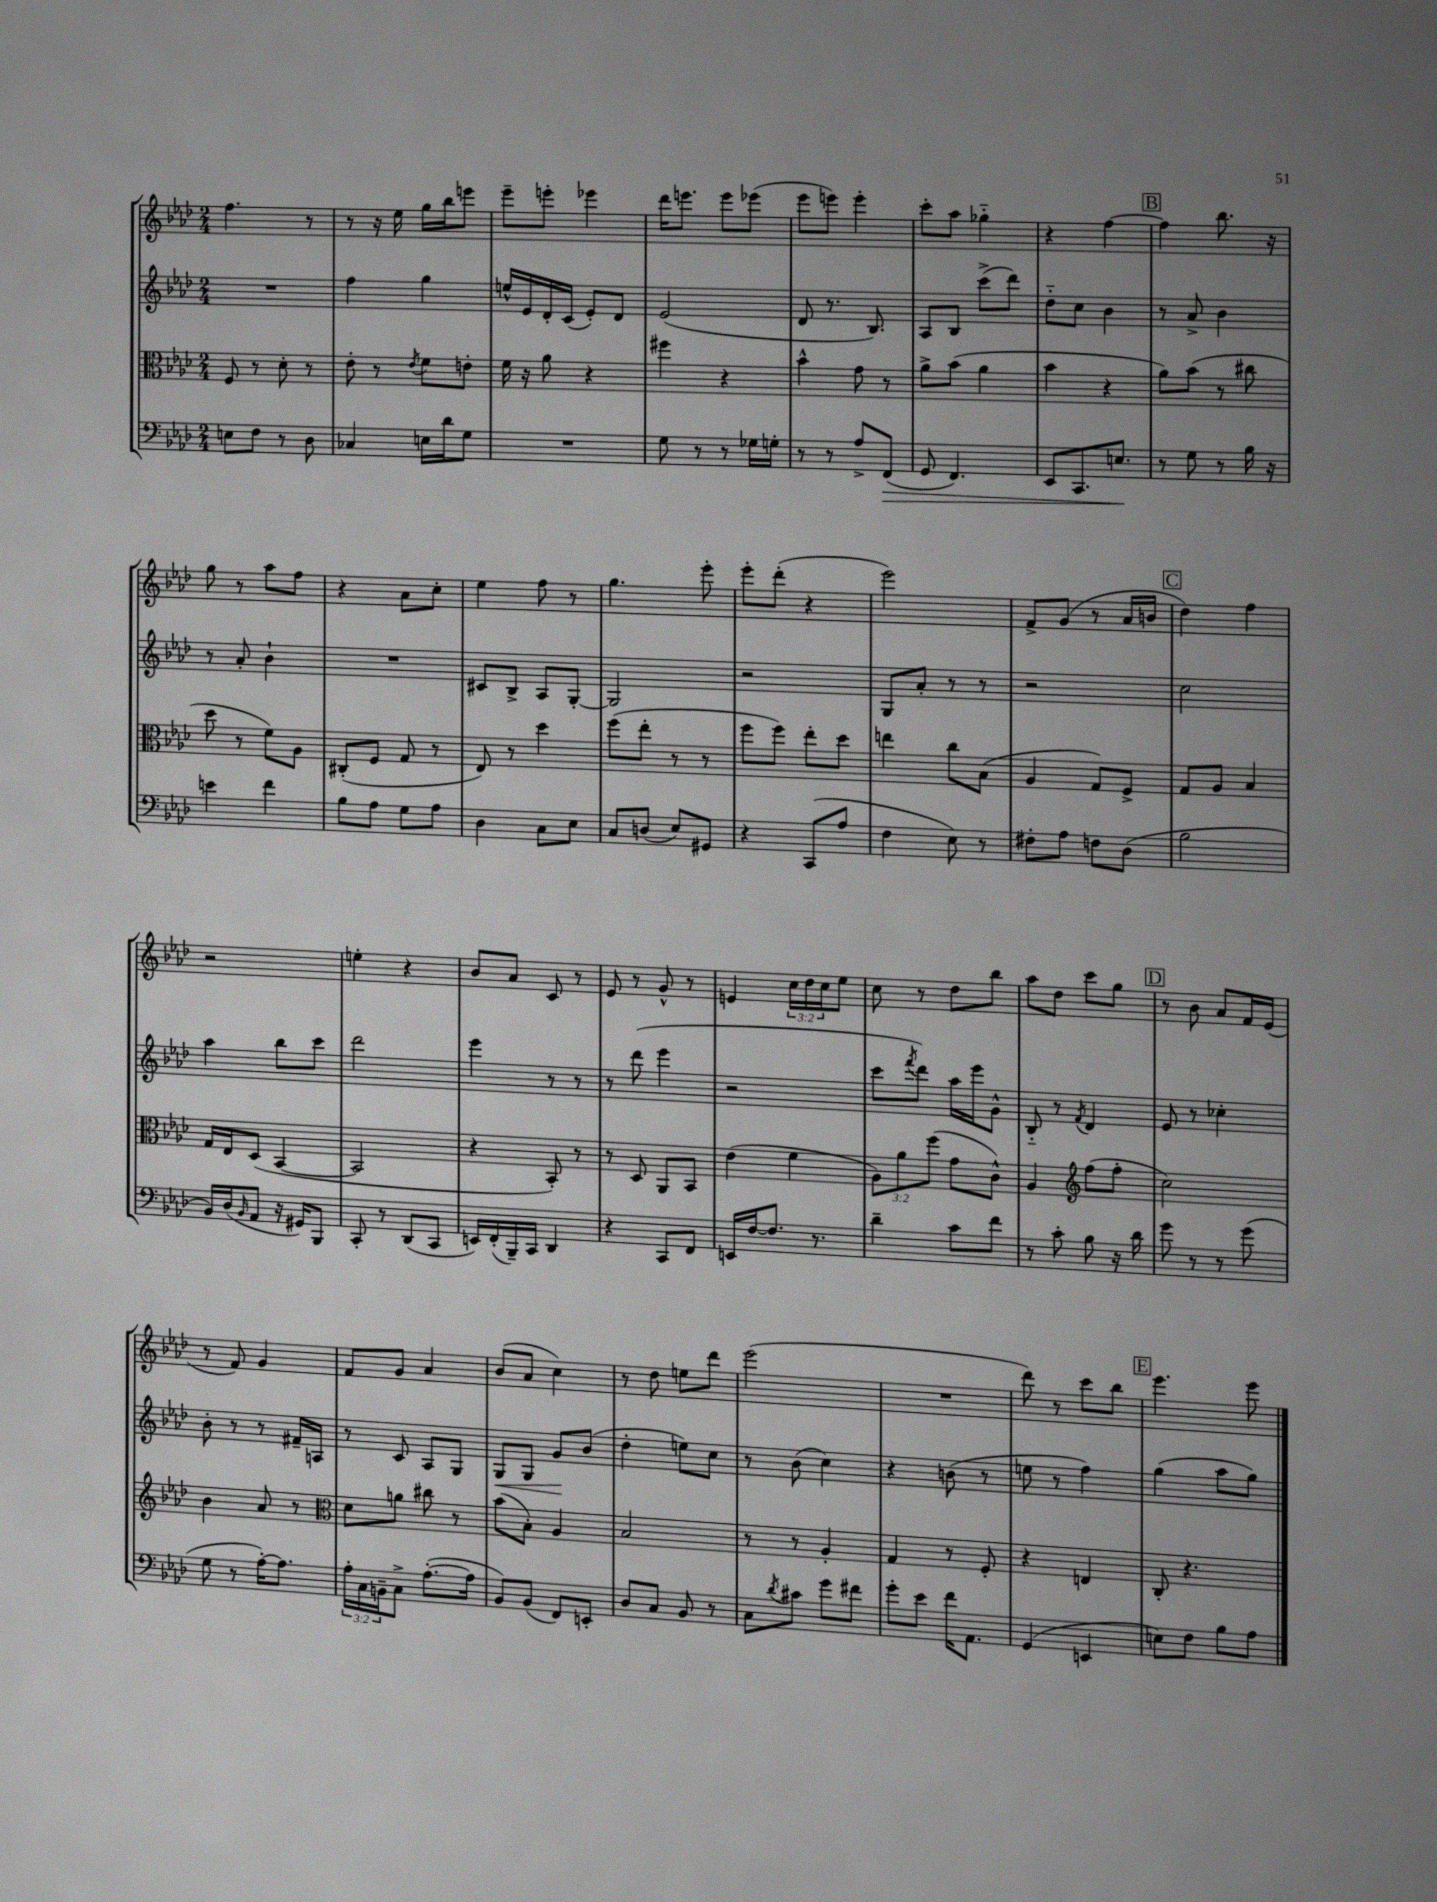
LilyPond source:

<<
\new StaffGroup <<
\new Staff = "s0" {
    \clef treble \key aes \major \numericTimeSignature \time 2/4 \override Staff.TupletNumber.text = #tuplet-number::calc-fraction-text
    f''4. r8 |
    r8 r16 ees''16 g''16 bes''16 e'''8 |
    ees'''8-- e'''8-. ees'''4 |
    des'''16 e'''8. e'''8 ees'''8( |
    ees'''8 e'''8) e'''4-. |
    c'''8-. aes''8 ges''4-_ |
    r4 f''4~ |
    \mark \markup { \box "B" } f''4 bes''8. r16 |
    g''8 r8 aes''8 f''8 |
    r4 aes'8 c''8-. |
    ees''4 f''8 r8 |
    g''4. ees'''8-. |
    ees'''8-. des'''8-.( r4 |
    ees'''2) |
    f'8-> g'8( r8 aes'16 b'16 |
    \mark \markup { \box "C" } des''4) f''4 |
    r2 |
    e''4-. r4 |
    bes'8 aes'8 c'8 r8 |
    ees'8 r8 g'8-^ r8 |
    e'4 \tuplet 3/2 { c''16 des''16 c''16 } ees''8 |
    c''8 r8 des''8 bes''8 |
    aes''8 des''8 c'''8 g''8 |
    \mark \markup { \box "D" } r8 bes'8 aes'8 f'16 ees'16( |
    r8 f'8) g'4 |
    f'8 g'8 aes'4 |
    bes'8( aes'8 c''4) |
    r8 des''8 e''8 des'''8 |
    ees'''2( |
    R2 |
    des'''8) r8 c'''8 bes''8 |
    \mark \markup { \box "E" } ees'''4. ees'''8 \bar "|." |
}
\new Staff = "s1" {
    \clef treble \key aes \major \numericTimeSignature \time 2/4
    R2 |
    f''4 g''4 |
    e''16-^ ees'16 des'16-. c'16( ees'8-.) des'8 |
    ees'2( |
    des'8 r8. bes8.) |
    aes8 bes8 c'''8->( des'''8) |
    des''8-_ c''8 bes'4 |
    \mark \markup { \box "B" } r8 aes'8-> bes'4 |
    r8 aes'8-. bes'4-! |
    R2 |
    cis'8 bes8-> aes8 g8~-. |
    g2 |
    r2 |
    g8 aes'8-. r8 r8 |
    r2 |
    \mark \markup { \box "C" } c''2 |
    aes''4 bes''8 c'''8 |
    des'''2 |
    ees'''4 r8 r8 |
    r8 des'''8( ees'''4 |
    r2 |
    c'''8 \acciaccatura { f'''8 } des'''8) aes''16 ees'''16 g'8-^ |
    bes8-_ r8 \acciaccatura { f'8 } des'4 |
    \mark \markup { \box "D" } ees'8 r8 ces''4-. |
    bes'8-. r8 r8 fis'16-- a16 |
    r8 c'8 aes8 g8 |
    g8\< g8 g'8\! bes'8( |
    des''4-. e''8) c''8 |
    r8 bes'8( c''4) |
    r4 b'8( r8 |
    e''8 r8 f''4) |
    \mark \markup { \box "E" } g''4( aes''8 g''8) \bar "|." |
}
\new Staff = "s2" {
    \clef alto \key aes \major \numericTimeSignature \time 2/4 \override Staff.TupletNumber.text = #tuplet-number::calc-fraction-text
    f8 r8 des'8-. r8 |
    ees'8-. r8 \acciaccatura { ees'8 } f'8 e'8-. |
    f'16 r16 aes'8 r4 |
    fis''4 r4 |
    bes'4-^ g'8 r8 |
    aes'8-> bes'8( aes'4 |
    bes'4 r4 |
    \mark \markup { \box "B" } aes'8) bes'8( r8 cis''8 |
    des''8 r8 f'8) aes8 |
    cis8-.( f8 g8 r8 |
    ees8) r8 des''4 |
    f''8( ees''8-. r8 r8 |
    f''8 f''8) ees''8-. des''8 |
    e''4 c''8 bes8( |
    aes4 g8) f8-> |
    \mark \markup { \box "C" } g8 aes8 bes4 |
    g16 ees16 des8( bes,4~ |
    bes,2 |
    r4 bes,8-.) r8 |
    r8 des8 aes,8 bes,8 |
    ees'4( f'4 |
    \tuplet 3/2 { aes8) aes'8 f''8( } g'8 c'8-^) |
    aes4 \clef treble f''8( f''8-. |
    \mark \markup { \box "D" } c''2) |
    bes'4 aes'8 r8 |
    \clef alto des'8 a'8 cis''8 r8 |
    bes'8( bes8-.) aes4 |
    bes2 |
    r8 r8 aes4-. |
    g4 r8 f8-. |
    r4 e4 |
    \mark \markup { \box "E" } c8-. r4. \bar "|." |
}
\new Staff = "s3" {
    \clef bass \key aes \major \numericTimeSignature \time 2/4 \override Staff.TupletNumber.text = #tuplet-number::calc-fraction-text
    e8 f8 r8 des8 |
    ces4 e16 des'16 g8 |
    R2 |
    g8 r8 r8 ges16 g16-. |
    r8 r8 aes8-> f,8\>( |
    g,8 f,4.) |
    ees,8 c,8. e8.\! |
    \mark \markup { \box "B" } r8 g8 r8 bes16 r16 |
    e'4 f'4 |
    bes8 aes8 g8 aes8 |
    des4 c8 ees8 |
    c8 d8( ees8) gis,8 |
    r4 c,8( aes8 |
    f4 ees8) r8 |
    fis8-. aes8 f8 des8( |
    \mark \markup { \box "C" } bes2 |
    bes,16) des16( \grace { bes,16 } aes,8 r16 gis,16) bes,,8 |
    c,8-. r8 des,8( c,8 |
    e,16) f,16-.( bes,,16--) c,16 des,4 |
    r4 c,8 f,8 |
    e,16 f16~ f8. r8. |
    des'4-- c'8 f'8 |
    r8 c'8-. bes8 r16 des'16 |
    \mark \markup { \box "D" } g'8 r8 r8 g'8( |
    g8 r8 aes16~-.) aes8. |
    \tuplet 3/2 { aes16-. c16 b,16-- } c8-> aes8.~-.( aes16 |
    bes,8) bes,8( f,8) e,8-. |
    des8 c8 bes,8 r8 |
    c8 \acciaccatura { des'8 } cis'8 g'8 fis'8 |
    g'8-. ees'8 f'16 aes,8. |
    g,4( e,4 |
    \mark \markup { \box "E" } e8) f8 bes8 aes8 \bar "|." |
}
>>
>>
\layout { \context { \Score \remove "Bar_number_engraver" } }
